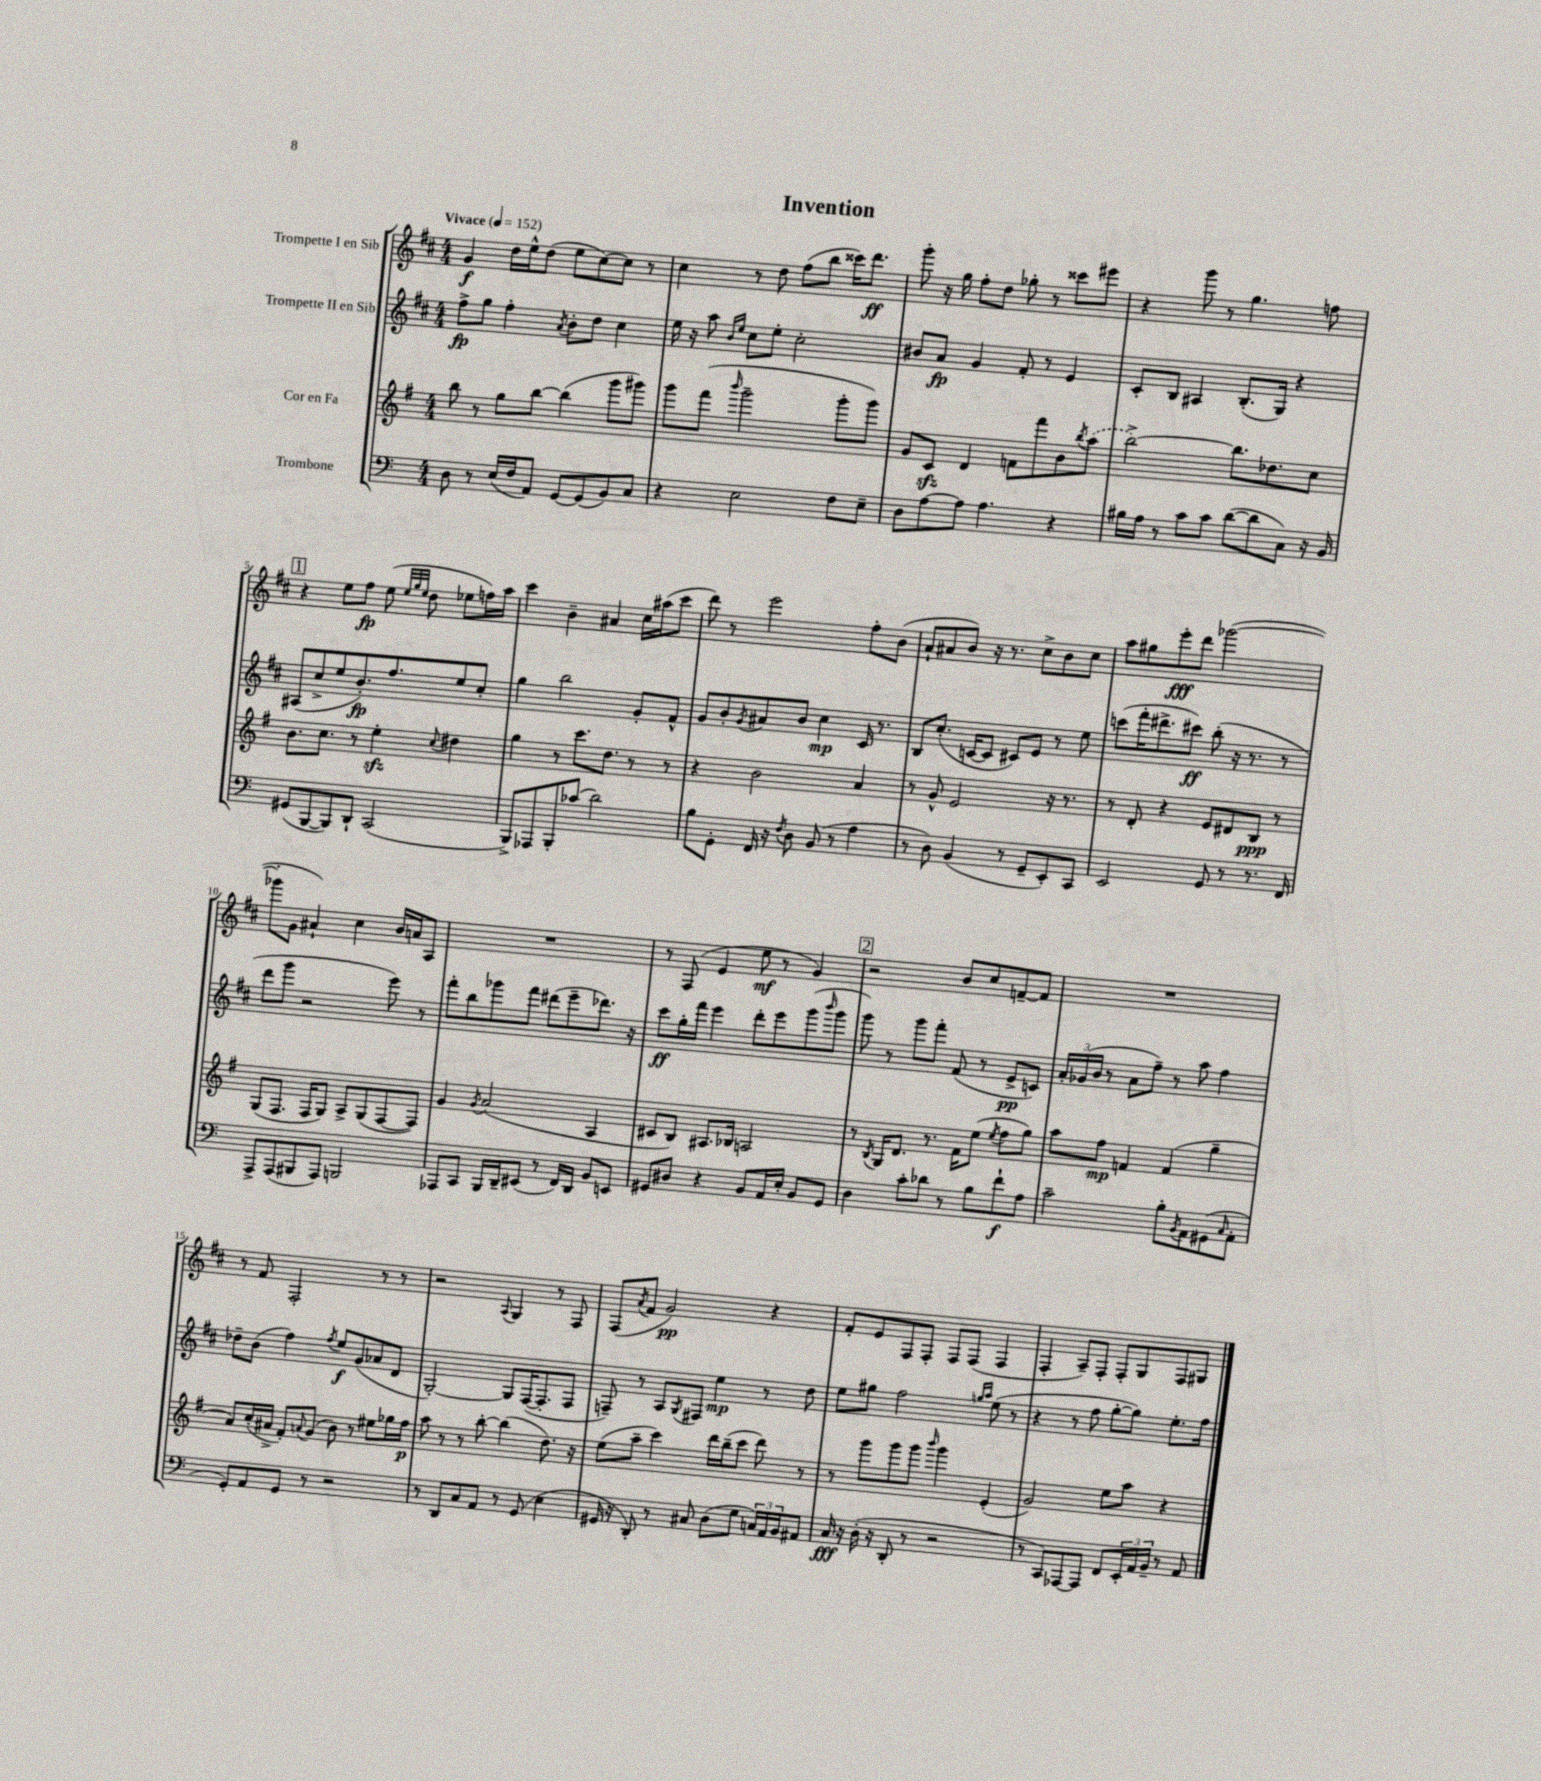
\header { title = "Invention" }
<<
\new StaffGroup <<
\new Staff = "s0" \with { instrumentName = "Trompette I en Sib" } {
    \clef treble \key d \major \numericTimeSignature \time 4/4 \tempo "Vivace" 4 = 152
    g'4\f d''16 e''16-^ d''8( e''8 cis''8~) cis''8 r8 |
    cis''4 r8 d''8 fis''8( b''8 cisis'''16) d'''8.\ff |
    g'''8-. r16 g''16 fis''8-. d''8 ges''8-. r8 cisis'''8 eis'''8 |
    r4 g'''8 r8 g''4. f''8 |
    \mark \markup { \box "1" } r4 e''8 fis''8\fp e''8( \grace { e''32 g''32 e''32 } d''8 ees''8 f''16) a''16 |
    cis'''4 b'4-- ais'4 cis''16 ais''16( cis'''8 |
    d'''8) r8 e'''2 fis''8-. b'8( |
    a'8-! ais'8 b'8) r16 r8. cis''8-> b'8 cis''8 |
    a''8 gis''8 e'''8-.\fff d'''8 ges'''2~( |
    ges'''8-. g'8 ais'4-!) cis''4 b'16 a'16 a8 |
    R1 |
    r8 fis8( e'4 e''8\mf r8 g'4) |
    \mark \markup { \box "2" } r2 b'8 cis''8 f'8~-- f'8 |
    R1 |
    r8 fis'8 fis2-. r8 r8 |
    r2 \appoggiatura { a8 } g4 r8 fis8 |
    fis8( \acciaccatura { a'8 } fis'8 g'2\pp) r4 |
    fis'8-. e'8 fis8 fis8-. fis8 fis8( fis4 |
    fis4-. a8--) fis8-. fis8-. g8 fis8 gis8 \bar "|." |
}
\new Staff = "s1" \with { instrumentName = "Trompette II en Sib" } {
    \clef treble \key d \major \numericTimeSignature \time 4/4
    fis''8->\fp g''8 fis''4-. \acciaccatura { a'8 } b'8-. d''8 cis''4 |
    e''16 r16 a''8 \grace { b'16 e''16 } cis''8 e''8-. cis''2-. |
    bis'8 a'8\fp g'4 fis'8-. r8 e'4 |
    cis'8-. b8 ais4 b8.-.( g16) r4 |
    \mark \markup { \box "1" } ais8( cis''8-> e''8 b'8.-.\fp) fis''8. e''8 cis''8-. |
    g''4 b''2 g'8-. fis'8-^ |
    g'8 b'8-. \acciaccatura { g'8 } ais'8 b'8 cis''4\mp cis'16 r8. |
    b8 cis''8.-.( c'16~ c'8 cis'8) e'8 r8 e''8 |
    c'''8( fis'''16-. dis'''8.-> cis'''8\ff) b''8-.( r16 r8. r8 |
    d'''8 g'''8 r2 e'''8) r8 |
    fis'''8-. b''8 ges'''8 fis'''8 dis'''8( e'''8-- des'''8.) r16 |
    cis'''8\ff g''16-. fis'''16 e'''4 d'''8-. e'''8 g'''8( \grace { b'''16 } g'''8 |
    \mark \markup { \box "2" } g'''8) r8 g'''8 fis'''8-. fis'8( r8 e'8->\pp c'8) |
    \tuplet 3/2 { a'16-. ges'16( b'16 } r8 a'8 fis''8--) r8 a''8 fis''4 |
    des''8-- b'8( fis''4) \acciaccatura { fis''8 } e''8\f g'8( aes'8 d'8 |
    g2~-.) g8 fis16~( fis8.-. fis8 |
    f8--) r8 a8 \acciaccatura { g8 } fis8 e''4\mp r8 d''8 |
    e''8 gis''8 fis''2 \grace { g''16 a''16 } e''8( r8 |
    r4 r8 fis''8 g''8~-. g''8) e''8.-. fis''16 \bar "|." |
}
\new Staff = "s2" \with { instrumentName = "Cor en Fa" } {
    \clef treble \key g \major \numericTimeSignature \time 4/4
    b''8 r8 g''8 b''8~ b''4( g'''8 gis'''8) |
    g'''8 fis'''8( \grace { b'''16 } g'''2-- g'''8-. g'''8) |
    g'8 c'8\sfz d'4 f'8 fis'''8 b'8 \acciaccatura { b''8 } \once \slurDashed a''8( |
    b''2~->) b''8. des''8. c''8 |
    \mark \markup { \box "1" } b'8. c''8. r8 e''4-.\sfz \appoggiatura { c''8 } dis''4 |
    g''4 r8 c'''8. d''8. r8 r8 |
    r4 b'2 a'4 |
    r8 g'8-^ e'2 r16 r8. |
    r8 d'8-. r4 e'8 dis'8 b8\ppp r8 |
    g8( fis8. fis16 g8) a8-> g8( fis8~ fis8) |
    g'4 \acciaccatura { g'8 } a'2( a4 |
    cis'8 b8) ais8. bes16 a2 |
    \mark \markup { \box "2" } r8 \acciaccatura { b8 } g16 d'8. r8. fis'16 e''8( \acciaccatura { e''8 } fis''8 g''8) |
    a''8 fis''8\mp f'4 f'4( g''4-- |
    a'8) c''16-.( ais'16-> fis'8-.) \appoggiatura { a'8 } g'8( b'8) r8 eis''8 ges''16 fis''16\p |
    a''8 r8 r8 b''8~-. b''4( d''8.) r16 |
    e''8( a''8-- c'''4) d'''16 b''16--( c'''8 d'''8) r8 |
    r8 g'''8 g'''8 g'''8 \grace { b'''16 } g'''4 e'4-.( |
    g'2) e''8 a''8 r4 \bar "|." |
}
\new Staff = "s3" \with { instrumentName = "Trombone" } {
    \clef bass \key c \major \numericTimeSignature \time 4/4
    d8 r8 e16( f16 a,8) g,8~ g,8( b,8) c8 |
    r4 e2 f8 e8-- |
    d8 a8~ a8 a4. r4 |
    bis16 a16 r8 c'8 c'8 d'8~( d'8 c8) r16 b,16 |
    \mark \markup { \box "1" } gis,8( b,,8~ b,,8) d,8-! c,2( |
    b,,8->) aes,,8 b,,8-. ces'8( d'2) |
    b8 g,8-. f,16 r16 \acciaccatura { f8 } d8 b,8( r8 a4 |
    r8 d8) b,4( r8 g,8-- e,8-.) c,8 |
    e,2 g,8 r8 r8. f,16 |
    a,,8-> a,,8( bis,,8 a,,8) b,,2 |
    aes,,8 c,8 b,,16 d,16-- eis,8( r8 f,16) d,16 b,8 e,8 |
    gis,8 dis8 r4 b,8 a,16 e16-. b,8 gis,8 |
    \mark \markup { \box "2" } d4 c'8-. des'8 r8 b8 f'8-!\f a8 |
    c'2-- b8-. \acciaccatura { b,8 } a,8 gis,8( \grace { c16 } a,8-. |
    g,8-.) a,8 g,8 r8 r2 |
    r8 d,8 c8 a,8 r8 g,8( e4 |
    gis,16 r16 d,8-.) r8 cis8 d8( g8 \tuplet 3/2 { c16) a,16 b,16 } ais,8 |
    c16\fff r16 d16-.( r16 d,8-. r8 r2 |
    r8 c,8) aes,,8~ aes,,8 f,8 \tuplet 3/2 { e,16-. a,16 b,16-- } r8 a,8 \bar "|." |
}
>>
>>
